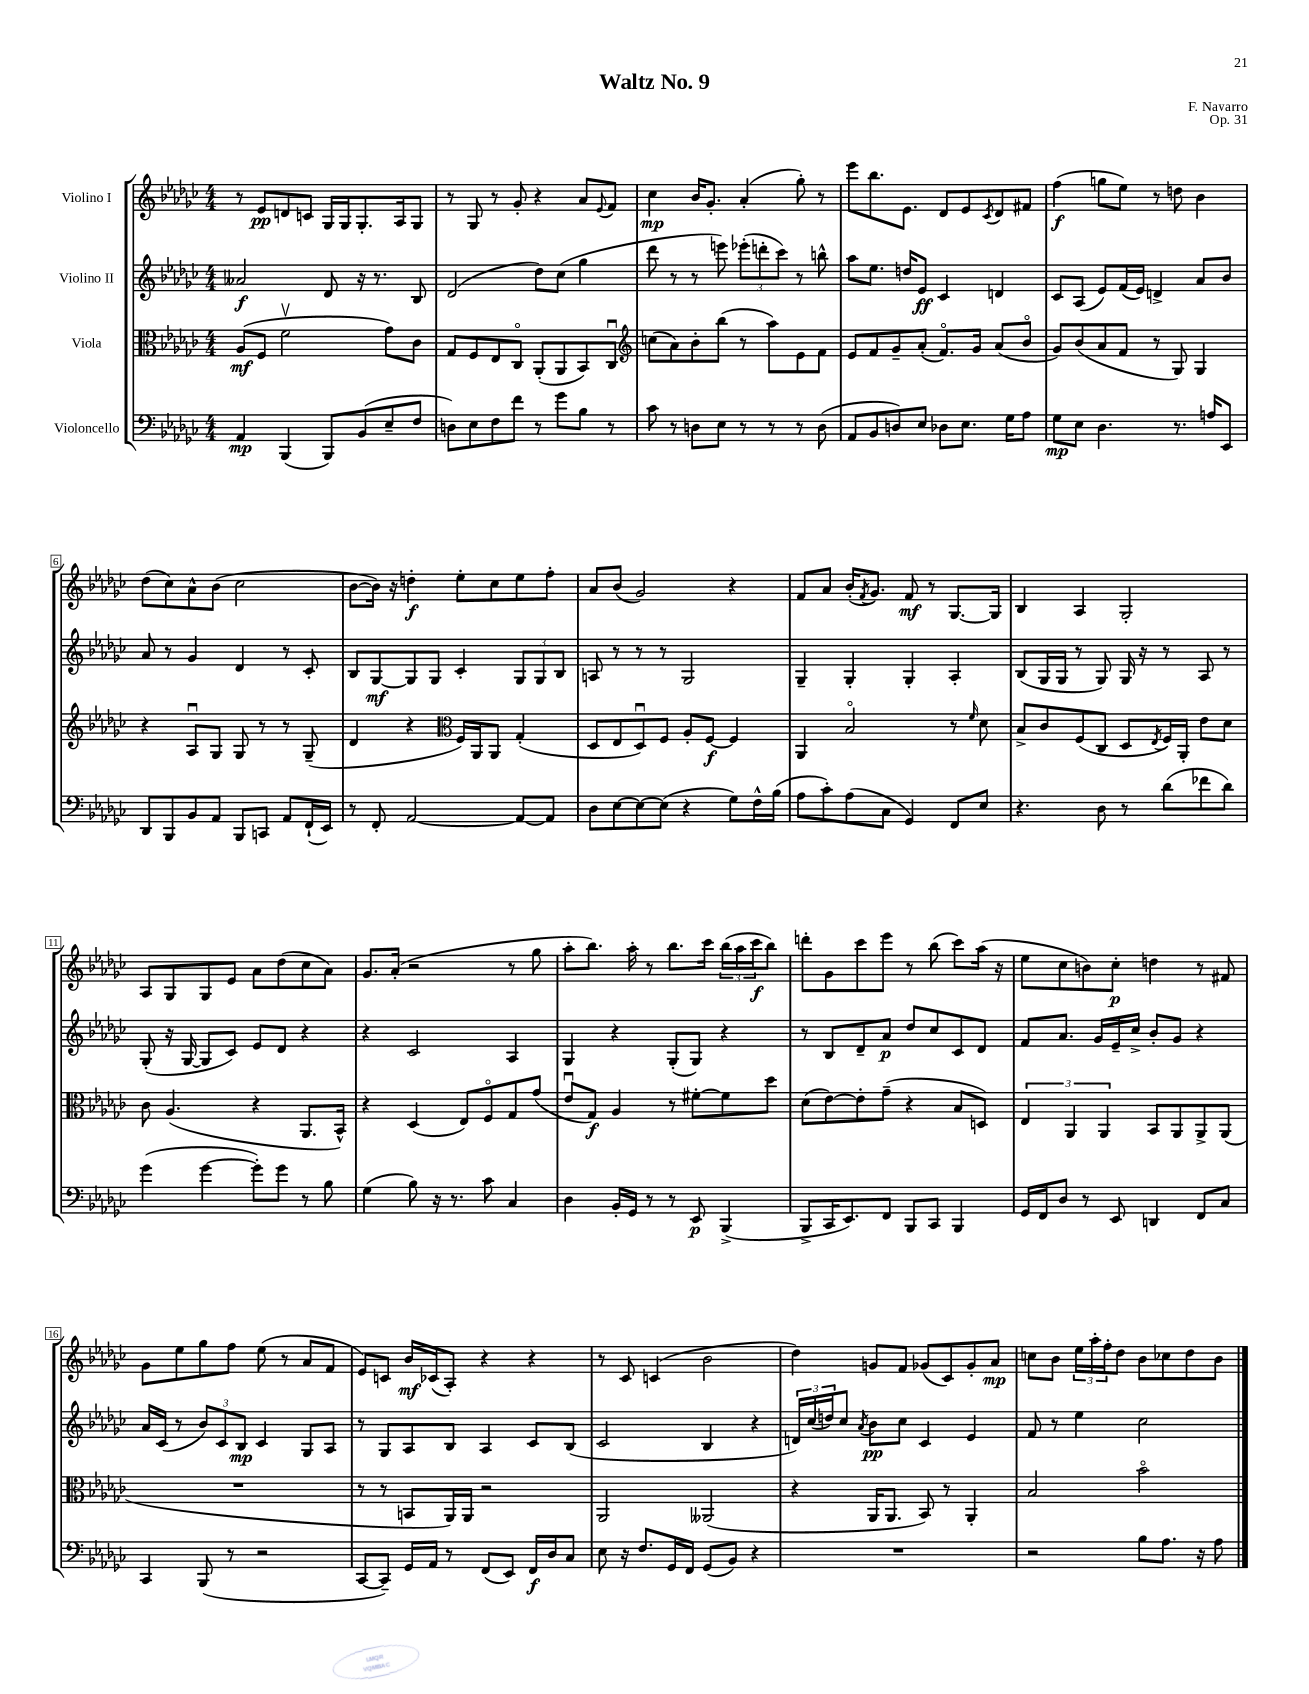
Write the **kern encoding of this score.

**kern	**dynam	**kern	**dynam	**kern	**dynam	**kern	**dynam
*part4	*part4	*part3	*part3	*part2	*part2	*part1	*part1
*staff4	*staff4	*staff3	*staff3	*staff2	*staff2	*staff1	*staff1
*I"Violoncello	*	*I"Viola	*	*I"Violino II	*	*I"Violino I	*
*clefF4	*	*clefC3	*	*clefG2	*	*clefG2	*
*k[b-e-a-d-g-c-]	*	*k[b-e-a-d-g-c-]	*	*k[b-e-a-d-g-c-]	*	*k[b-e-a-d-g-c-]	*
*M4/4	*	*M4/4	*	*M4/4	*	*M4/4	*
=1	=1	=1	=1	=1	=1	=1	=1
4AA-/	mp	(8A-/L	mf	2a--X/	f	8r	.
.	.	8F/J	.	.	.	8e-/L	pp
(4BBB-/	.	2fv\	.	.	.	8dn/	.
.	.	.	.	.	.	8cn/J	.
8BBB-/L)	.	.	.	8d-/	.	16G-/LL	.
.	.	.	.	.	.	16G-/J	.
(8BB-/	.	.	.	16r	.	8.G-'/	.
.	.	.	.	8.r	.	.	.
8E-~/	.	8g-\L)	.	.	.	.	.
.	.	.	.	.	.	16A-/k	.
8F/J	.	8c-\J	.	8B-/	.	8G-/J	.
=2	=2	=2	=2	=2	=2	=2	=2
8Dn\L)	.	8G-/L	.	(2d-/	.	8r	.
8E-\	.	8F/	.	.	.	8G-/	.
8F\	.	8E-/	.	.	.	8r	.
8f\J	.	8C-/J	.	.	.	8g-'/	.
8r	.	(8AA-'/L	.	8dd-\L)	.	4r	.
8g-\L	.	8AA-/	.	(8cc-\J	.	.	.
8B-\J	.	8BB-/)	.	4gg-\	.	8a-/L	.
.	.	.	.	.	.	8qqe-/	.
8r	.	8C-u/J	.	.	.	8f/J	.
=3	=3	=3	=3	=3	=3	=3	=3
*	*	*clefG2	*	*	*	*	*
8c-\	.	(8ccn\L	.	8ddd-\	.	4cc-\	mp
8r	.	8a-\)	.	8r	.	.	.
8Dn\L	.	8b-'\	.	8r	.	16b-/KL	.
.	.	.	.	.	.	8.g-'/J	.
8E-\J	.	(8bb-\J	.	8eeen\)	.	.	.
8r	.	8r	.	(12eee-X'\L	.	(4a-'/	.
.	.	.	.	12dddn'\	.	.	.
8r	.	8aa-\L)	.	.	.	.	.
.	.	.	.	12ccc-\J)	.	.	.
8r	.	8e-\	.	8r	.	8gg-'\)	.
(8D\	.	8f\J	.	8bbn^^\	.	8r	.
=4	=4	=4	=4	=4	=4	=4	=4
8AA-/L	.	8e-/L	.	8aa-\L	.	8eee-\L	.
8BB-/	.	8f/	.	8.ee-\J	.	8.bb-\	.
8Dn/)	.	8g-~/	.	.	.	.	.
.	.	.	.	16ddn/KL	.	8.e-\J	.
8E-/J	.	(8a-'/J	.	8e-/J	ff	.	.
8D-X\L	.	8.f/L)	.	4c-/	.	8d-/L	.
8.E-\J	.	.	.	.	.	8e-/	.
.	.	16g-/Jk	.	.	.	.	.
.	.	.	.	.	.	8qc-/	.
.	.	(8a-/L	.	4dn/	.	8d-/	.
16G-\KL	.	.	.	.	.	.	.
8A-\J	.	8b-/J	.	.	.	8f#X/J	.
=5	=5	=5	=5	=5	=5	=5	=5
8G-\L	mp	8g-/L)	.	8c-/L	.	(4ff\	f
8E-\J	.	(8b-/	.	(8A-/J	.	.	.
4.D-\	.	8a-/	.	8e-/L)	.	8ggn\L	.
.	.	8f/J	.	(16f/L	.	8ee-\J)	.
.	.	.	.	16e-/JJ)	.	.	.
.	.	8r	.	4dn^/	.	8r	.
8.r	.	8G-/)	.	.	.	8ddn\	.
.	.	4G-/	.	8a-/L	.	4b-\	.
16An/KL	.	.	.	.	.	.	.
8EE-/J	.	.	.	8b-/J	.	.	.
!!LO:LB:g=z
=6	=6	=6	=6	=6	=6	=6	=6
8DD-/L	.	4r	.	8a-/	.	(8dd-\L	.
8BBB-/	.	.	.	8r	.	8cc-\)	.
8BB-/	.	8A-u/L	.	4g-/	.	8a-^^\	.
8AA-/J	.	8G-/J	.	.	.	(8b-\J	.
8BBB-/L	.	8G-/	.	4d-/	.	2cc-\	.
8CCn/J	.	8r	.	.	.	.	.
8AA-/L	.	8r	.	8r	.	.	.
(16FF`/L	.	(8G-~/	.	8c-'/	.	.	.
16EE-/JJ)	.	.	.	.	.	.	.
=7	=7	=7	=7	=7	=7	=7	=7
8r	.	4d-/	.	8B-/L	.	[8b-\L	.
8FF'/	.	.	.	[8G-/	mf	16b-\Jk])	.
.	.	.	.	.	.	16r	.
[2AA-/	.	4r	.	8G-/]	.	4ddn'\	f
.	.	.	.	8G-/J	.	.	.
*	*	*clefC3	*	*	*	*	*
.	.	16F/LL)	.	4c-'/	.	8ee-'\L	.
.	.	16AA-/J	.	.	.	.	.
.	.	8AA-/J	.	.	.	8cc-\	.
8AA-/L_	.	(4G-'/	.	12G-/L	.	8ee-\	.
.	.	.	.	12G-/	.	.	.
8AA-/J]	.	.	.	.	.	8ff'\J	.
.	.	.	.	12B-/J	.	.	.
=8	=8	=8	=8	=8	=8	=8	=8
8D-\L	.	8D-/L	.	8An/	.	8a-/L	.
[8E-\	.	8E-/	.	8r	.	(8b-/J	.
8E-\_	.	8D-u/)	.	8r	.	2g-/)	.
(8E-\J]	.	8F/J	.	8r	.	.	.
4r	.	8A-'/L	.	2G-/	.	.	.
.	.	[8F/J	f	.	.	.	.
8G-\L)	.	4F/]	.	.	.	4r	.
16F^^\L	.	.	.	.	.	.	.
(16B-\JJ	.	.	.	.	.	.	.
=9	=9	=9	=9	=9	=9	=9	=9
8A-\L	.	4AA-/	.	4G-~/	.	8f/L	.
8c-'\)	.	.	.	.	.	8a-/J	.
(8A-\	.	2B-/	.	4G-'/	.	(16b-'/KL	.
.	.	.	.	.	.	8qf/	.
.	.	.	.	.	.	8.g-/J)	.
8C-\J	.	.	.	.	.	.	.
4GG-/)	.	.	.	4G-'/	.	8f/	mf
.	.	.	.	.	.	8r	.
8FF/L	.	8r	.	4A-'/	.	[8.G-/L	.
.	.	16qqf/	.	.	.	.	.
8E-/J	.	8d-\	.	.	.	.	.
.	.	.	.	.	.	16G-/Jk]	.
=10	=10	=10	=10	=10	=10	=10	=10
4.r	.	8B-^/L	.	(8B-/L	.	4B-/	.
.	.	8c-/	.	16G-/L	.	.	.
.	.	.	.	16G-/JJ	.	.	.
.	.	(8F/	.	8r	.	4A-/	.
8D-\	.	8C-/J	.	8G-/)	.	.	.
8r	.	8D-/L	.	16G-/	.	2G-'/	.
.	.	.	.	16r	.	.	.
.	.	8qE-/	.	.	.	.	.
(8d-\L	.	16F/L)	.	8r	.	.	.
.	.	16AA-'/JJ	.	.	.	.	.
8f-X\	.	8e-\L	.	8A-/	.	.	.
8d-\J)	.	8d-\J	.	8r	.	.	.
!!LO:LB:g=z
=11	=11	=11	=11	=11	=11	=11	=11
(4g-\	.	8c-\	.	(8G-'/	.	8A-/L	.
.	.	(4.A-/	.	16r	.	8G-/	.
.	.	.	.	[16G-/	.	.	.
[4g-\	.	.	.	8G-/L]	.	8G-/	.
.	.	.	.	8c-/J)	.	8e-/J	.
8g-'\L])	.	4r	.	8e-/L	.	8a-\L	.
8g-\J	.	.	.	8d-/J	.	(8dd-\	.
8r	.	8.AA-/L	.	4r	.	8cc-\	.
8B-\	.	.	.	.	.	8a-\J)	.
.	.	16BB-^^/Jk)	.	.	.	.	.
=12	=12	=12	=12	=12	=12	=12	=12
(4G-\	.	4r	.	4r	.	8.g-/L	.
.	.	.	.	.	.	(16a-'/Jk	.
8B-\)	.	(4D-/	.	2c-/	.	2r	.
16r	.	.	.	.	.	.	.
8.r	.	.	.	.	.	.	.
.	.	8E-/L)	.	.	.	.	.
8c-\	.	8F/	.	.	.	.	.
4C-/	.	8G-/	.	4A-/	.	8r	.
.	.	(8g-/J	.	.	.	8gg-\	.
=13	=13	=13	=13	=13	=13	=13	=13
4D-\	.	8e-u/L	.	4G-/	.	8aa-'\L	.
.	.	8G-/J)	f	.	.	8.bb-\J)	.
16BB-'/LL	.	4A-/	.	4r	.	.	.
16GG-/JJ	.	.	.	.	.	16aa-'\	.
8r	.	.	.	.	.	8r	.
8r	.	8r	.	(8G-'/L	.	8.bb-\L	.
8EE-/	p	[8f#X'\L	.	8G-/J)	.	.	.
.	.	.	.	.	.	16ccc-\Jk	.
(4BBB-^/	.	8f#\]	.	4r	.	(24bb-\LL	.
.	.	.	.	.	.	24aa-\	.
.	.	.	.	.	.	24ccc-\J	f
.	.	8dd-\J	.	.	.	8bb-\J)	.
=14	=14	=14	=14	=14	=14	=14	=14
8BBB-^/L	.	(8d-\L	.	8r	.	8dddn'\L	.
16CC-/K	.	[8e-\)	.	8B-/L	.	8g-\	.
8.EE-/)	.	.	.	.	.	.	.
.	.	8e-'\]	.	8d-~/	.	8ccc-\	.
8FF/J	.	(8g-~\J	.	8a-/J	p	8eee-\J	.
8BBB-/L	.	4r	.	8dd-/L	.	8r	.
8CC-/J	.	.	.	8cc-/	.	(8bb-\	.
4BBB-/	.	8B-/L	.	8c-/	.	8ccc-\L)	.
.	.	8Dn/J)	.	8d-/J	.	(16aa-\Jk	.
.	.	.	.	.	.	16r	.
=15	=15	=15	=15	=15	=15	=15	=15
16GG-/LL	.	6E-/	.	8f/L	.	8ee-\L	.
16FF/J	.	.	.	.	.	.	.
8D-/J	.	.	.	8.a-/J	.	8cc-\	.
.	.	6AA-/	.	.	.	.	.
8r	.	.	.	.	.	8bn\)	.
.	.	.	.	16g-/LL	.	.	.
.	.	6AA-/	.	.	.	.	.
8EE-/	.	.	.	16e-~/	.	8cc-'\J	p
.	.	.	.	16cc-^/JJ	.	.	.
4DDn/	.	8BB-/L	.	8b-'/L	.	4ddn\	.
.	.	8AA-/	.	8g-/J	.	.	.
8FF/L	.	8AA-^/	.	4r	.	8r	.
8C-/J	.	(8AA-/J	.	.	.	8f#X/	.
!!LO:LB:g=z
=16	=16	=16	=16	=16	=16	=16	=16
4CC-/	.	1r	.	16a-/LL	.	8g-\L	.
.	.	.	.	(16c-/JJ	.	.	.
.	.	.	.	8r	.	8ee-\	.
(8BBB-/	.	.	.	12b-/L)	.	8gg-\	.
.	.	.	.	12c-/	.	.	.
8r	.	.	.	.	.	8ff\J	.
.	.	.	.	12B-/J	mp	.	.
2r	.	.	.	4c-/	.	(8ee-\	.
.	.	.	.	.	.	8r	.
.	.	.	.	8G-/L	.	8a-/L	.
.	.	.	.	8A-/J	.	8f/J	.
=17	=17	=17	=17	=17	=17	=17	=17
[8CC-/L	.	8r	.	8r	.	8e-/L)	.
8CC-~/J])	.	8r	.	8G-/L	.	8cn/J	.
16GG-/LL	.	8BBn/L	.	8A-/	.	16b-/LL	mf
16AA-/JJ	.	.	.	.	.	(16c-X/J	.
8r	.	16AA-/L)	.	8B-/J	.	8A-'/J)	.
.	.	16AA-/JJ	.	.	.	.	.
(8FF/L	.	2r	.	4A-/	.	4r	.
8EE-/J)	.	.	.	.	.	.	.
16FF/LL	f	.	.	8c-/L	.	4r	.
16D-/J	.	.	.	.	.	.	.
8C-/J	.	.	.	(8B-/J	.	.	.
=18	=18	=18	=18	=18	=18	=18	=18
8E-\	.	2AA-/	.	2c-/	.	8r	.
16r	.	.	.	.	.	8c-/	.
8.F/L	.	.	.	.	.	.	.
.	.	.	.	.	.	(4cn/	.
16GG-/L	.	.	.	.	.	.	.
16FF/JJ	.	.	.	.	.	.	.
(8GG-/L	.	(2AA--X/	.	4B-/	.	2b-\	.
8BB-/J)	.	.	.	.	.	.	.
4r	.	.	.	4r	.	.	.
=19	=19	=19	=19	=19	=19	=19	=19
1r	.	4r	.	24dn/LL)	.	4dd-\)	.
.	.	.	.	(24cc-/	.	.	.
.	.	.	.	24ddn/J)	.	.	.
.	.	.	.	8cc-/J	.	.	.
.	.	.	.	8qa-/	.	.	.
.	.	16AA-/KL	.	8b-\L	pp	8gn/L	.
.	.	8.AA-/J	.	.	.	.	.
.	.	.	.	8cc-\J	.	8f/J	.
.	.	8BB-/)	.	4c-/	.	(8g-X/L	.
.	.	8r	.	.	.	8c-/)	.
.	.	4AA-'/	.	4e-/	.	8g-'/	.
.	.	.	.	.	.	8a-/J	mp
=20	=20	=20	=20	=20	=20	=20	=20
2r	.	2B-/	.	8f/	.	8ccn\L	.
.	.	.	.	8r	.	8b-\J	.
.	.	.	.	4ee-\	.	24ee-\LL	.
.	.	.	.	.	.	24aa-'\	.
.	.	.	.	.	.	24ff'\J	.
.	.	.	.	.	.	8dd-\J	.
8B-\L	.	2b-\	.	2cc-\	.	8b-\L	.
8.A-\J	.	.	.	.	.	8cc-X\	.
.	.	.	.	.	.	8dd-\	.
16r	.	.	.	.	.	.	.
8A-\	.	.	.	.	.	8b-\J	.
==	==	==	==	==	==	==	==
*-	*-	*-	*-	*-	*-	*-	*-
